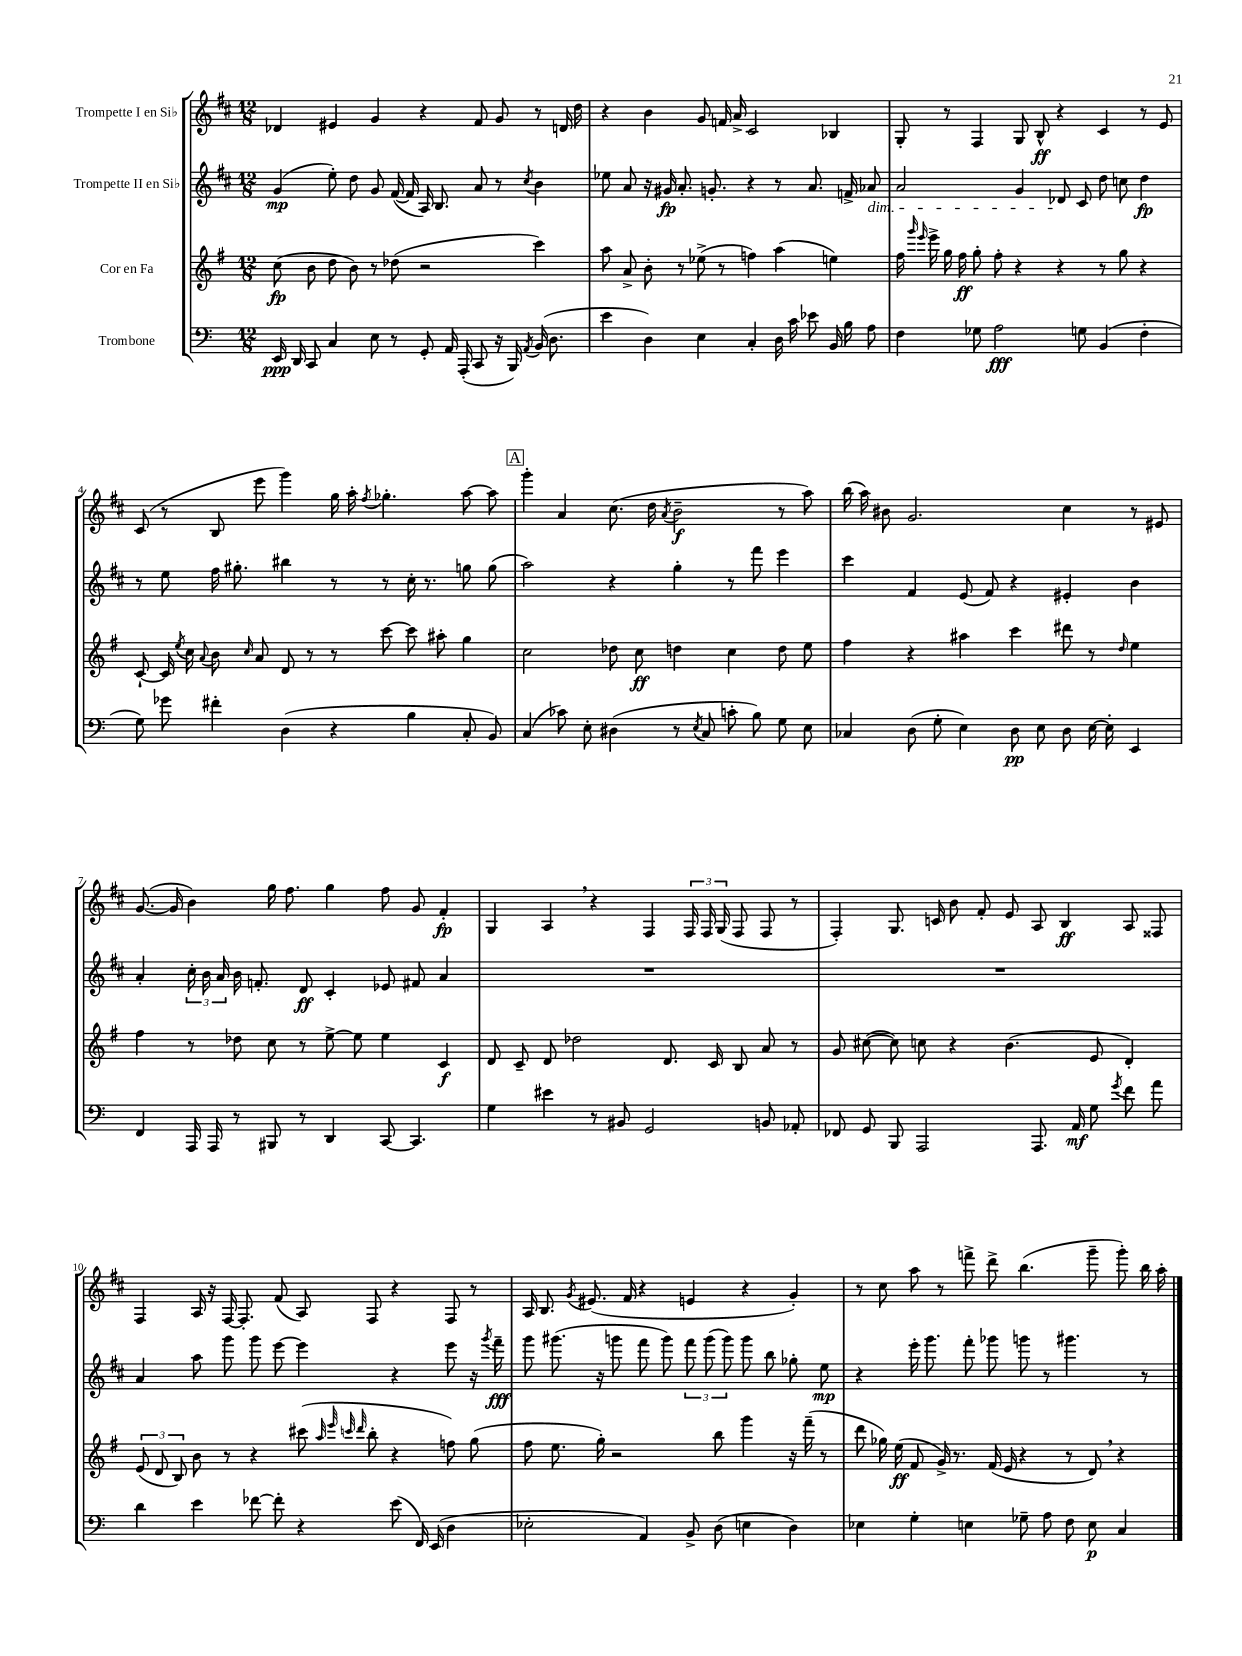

**kern	**kern	**kern	**kern
*staff4	*staff3	*staff2	*staff1
*clefF4	*clefG2	*clefG2	*clefG2
*k[]	*k[f#]	*k[f#c#]	*k[f#c#]
*M12/8	*M12/8	*M12/8	*M12/8
16EE	(8cc	(4g	4d-
16DD	.	.	.
8CC	8b	.	.
4C	8dd	8ee')	4e#
.	8b)	8dd	.
8E	8r	8g	4g
8r	(8dd-	([16f#	.
.	.	16f#]	.
8GG'	2r	16A)	4r
.	.	8.B	.
16AA	.	.	.
(16AAA'	.	.	.
8CC	.	8a	8f#
16r	.	8r	8g
16BBB)	.	.	.
8qAA	.	8qcc#	.
(16BB	4ccc)	4b	8r
8.D	.	.	.
.	.	.	16d
.	.	.	16dd
=	=	=	=
4e	8aa	8ee-	4r
.	8a^	8a	.
4D)	8b'	16r	4b
.	.	16g#	.
.	8r	8.a'	.
4E	(8ee-^	.	8g
.	.	8.g'	.
.	8r	.	16f
.	.	.	16a^
4C'	4ff)	4r	2c#
16D	(4aa	8r	.
16c	.	.	.
8e-	.	8.a	.
16BB	4ee)	.	4B-
16B	.	16f^	.
8A	.	8a-	.
=	=	=	=
4F	16ff#	2a	8G'
.	16qqggg	.	.
.	16qqeee	.	.
.	16eee^	.	.
.	16gg	.	8r
.	16ff#	.	.
8G-	8gg'	.	4F#
2A	8ff#'	.	.
.	4r	4g	8G
.	.	.	8B^^
.	4r	8d-	4r
8G	.	8c#	.
(4BB	8r	8dd	4c#
.	8gg	8cc	.
4F'	4r	4dd	8r
.	.	.	8e
=	=	=	=
8G)	[8c`	8r	(8c#
8g-	16c]	8ee	8r
.	8qee	.	.
.	16cc	.	.
.	8qqa	.	.
4f#'	8b	16ff#	8B
.	.	8.gg#'	.
.	16qqcc	.	.
.	8a	.	8eee
(4D	8d	4bb#	4ggg)
.	8r	.	.
4r	8r	8r	16gg
.	.	.	16aa'
.	.	.	8qff#
.	[8ccc	8r	4.gg-'
4B	8ccc]	16cc#'	.
.	.	8.r	.
.	8aa#'	.	.
8C'	4gg	8gg	[8aa
8BB)	.	(8gg	8aa]
=	=	=	=
(4C	2cc	2aa)	4ggg'
8c-)	.	.	4a
8E'	.	.	.
(4D#	8dd-	4r	(8.cc#
.	8cc	.	.
.	.	.	16dd
.	.	.	8qa
8r	4dd	4gg'	2b~
8qE	.	.	.
8C	.	.	.
8c'	4cc	8r	.
8B)	.	8fff#	.
8G	8dd	4eee	8r
8E	8ee	.	8aa)
=	=	=	=
4C-	4ff#	4ccc#	(16bb
.	.	.	16aa)
.	.	.	8b#
(8D	4r	4f#	2.g
8G'	.	.	.
4E)	4aa#	(8e	.
.	.	8f#)	.
8D	4ccc	4r	.
8E	.	.	.
8D	8ddd#	4e#'	4cc#
[16E	8r	.	.
16E']	.	.	.
.	16qqdd	.	.
4EE	4ee	4b	8r
.	.	.	8e#
=	=	=	=
4FF	4ff#	4a'	([8.g
.	.	.	16g]
16AAA	8r	24cc#'	4b)
.	.	24b	.
16AAA	.	.	.
.	.	24a	.
8r	8dd-	16b	.
.	.	8.f'	.
8BBB#	8cc	.	16gg
.	.	.	8.ff#
8r	8r	8d	.
4DD	[8ee^	4c#'	4gg
.	8ee]	.	.
[8CC	4ee	8e-	8ff#
4.CC]	.	8f#	8g
.	4c	4a	4f#'
=	=	=	=
4G	8d	1.r	4G
.	8c~	.	.
4e#	8d	.	4A
.	2dd-	.	.
8r	.	.	4r
8BB#	.	.	.
2GG	.	.	4F#
.	8.d	.	.
.	.	.	24F#
.	.	.	24F#
.	16c	.	.
.	.	.	(24G
.	8B	.	8F#
8BB	8a	.	8F#
8AA-'	8r	.	8r
=	=	=	=
8FF-	8g	1.r	4F#')
8GG	([8cc#	.	.
8BBB	8cc#])	.	8.G
2AAA	8cc	.	.
.	.	.	16c
.	4r	.	8b
.	.	.	8f#'
.	(4.b	.	8e
8.AAA	.	.	8A
.	.	.	4B
16AA	.	.	.
8G	8e	.	.
8qg	.	.	.
8f	4d')	.	8A
8a	.	.	8F##
=	=	=	=
4d	(12e	4a	4F#
.	12d	.	.
.	12B)	.	.
4e	8b	8aa	16A
.	.	.	16r
.	8r	8ggg	[16F#
.	.	.	8.F#']
[8f-	4r	8ggg	.
8f-']	.	[8eee	(8f#
4r	(8ccc#	4eee]	8A)
.	32qqaa	.	.
.	32qqeee	.	.
.	32qqccc	.	.
.	32qqddd	.	.
.	8bb'	.	8F#
(8e	4r	4r	4r
16FF)	.	.	.
(16EE	.	.	.
4D	8ff)	8eee	8F#
.	(8gg	16r	8r
.	.	8qggg	.
.	.	16fff#~	.
=	=	=	=
2E-'	8ff#	8ggg	16A
.	.	.	8.B
.	8.ee	(8.ggg#	.
.	.	.	8qg
.	.	.	(8.e#
.	16gg')	16r	.
.	2r	8ggg	.
.	.	.	16f#
4AA)	.	8fff#	4r
.	.	8ggg)	.
8BB^	.	12fff#	4e
.	.	(12ggg	.
(8D	8bb	.	.
.	.	12ggg)	.
4E	4ggg	8ggg	4r
.	.	8bb	.
4D)	16r	8gg-'	4g')
.	(16fff#~	.	.
.	8r	8ee	.
=	=	=	=
4E-	8ddd	4r	8r
.	16gg-)	.	8cc#
.	(16ee	.	.
4G'	8f#	16eee'	8aa
.	.	8.ggg	.
.	16g^)	.	8r
.	8.r	.	.
4E	.	8fff#'	8fff^
.	(16f#	8ggg-	8ddd^
.	16e	.	.
8G-~	4r	8ggg	(4.bb
8A	.	8r	.
8F	8r	4.ggg#	.
8E	8d)	.	8ggg~
4C	4r	.	8ggg')
.	.	8r	16bb
.	.	.	16aa'
==	==	==	==
*-	*-	*-	*-
